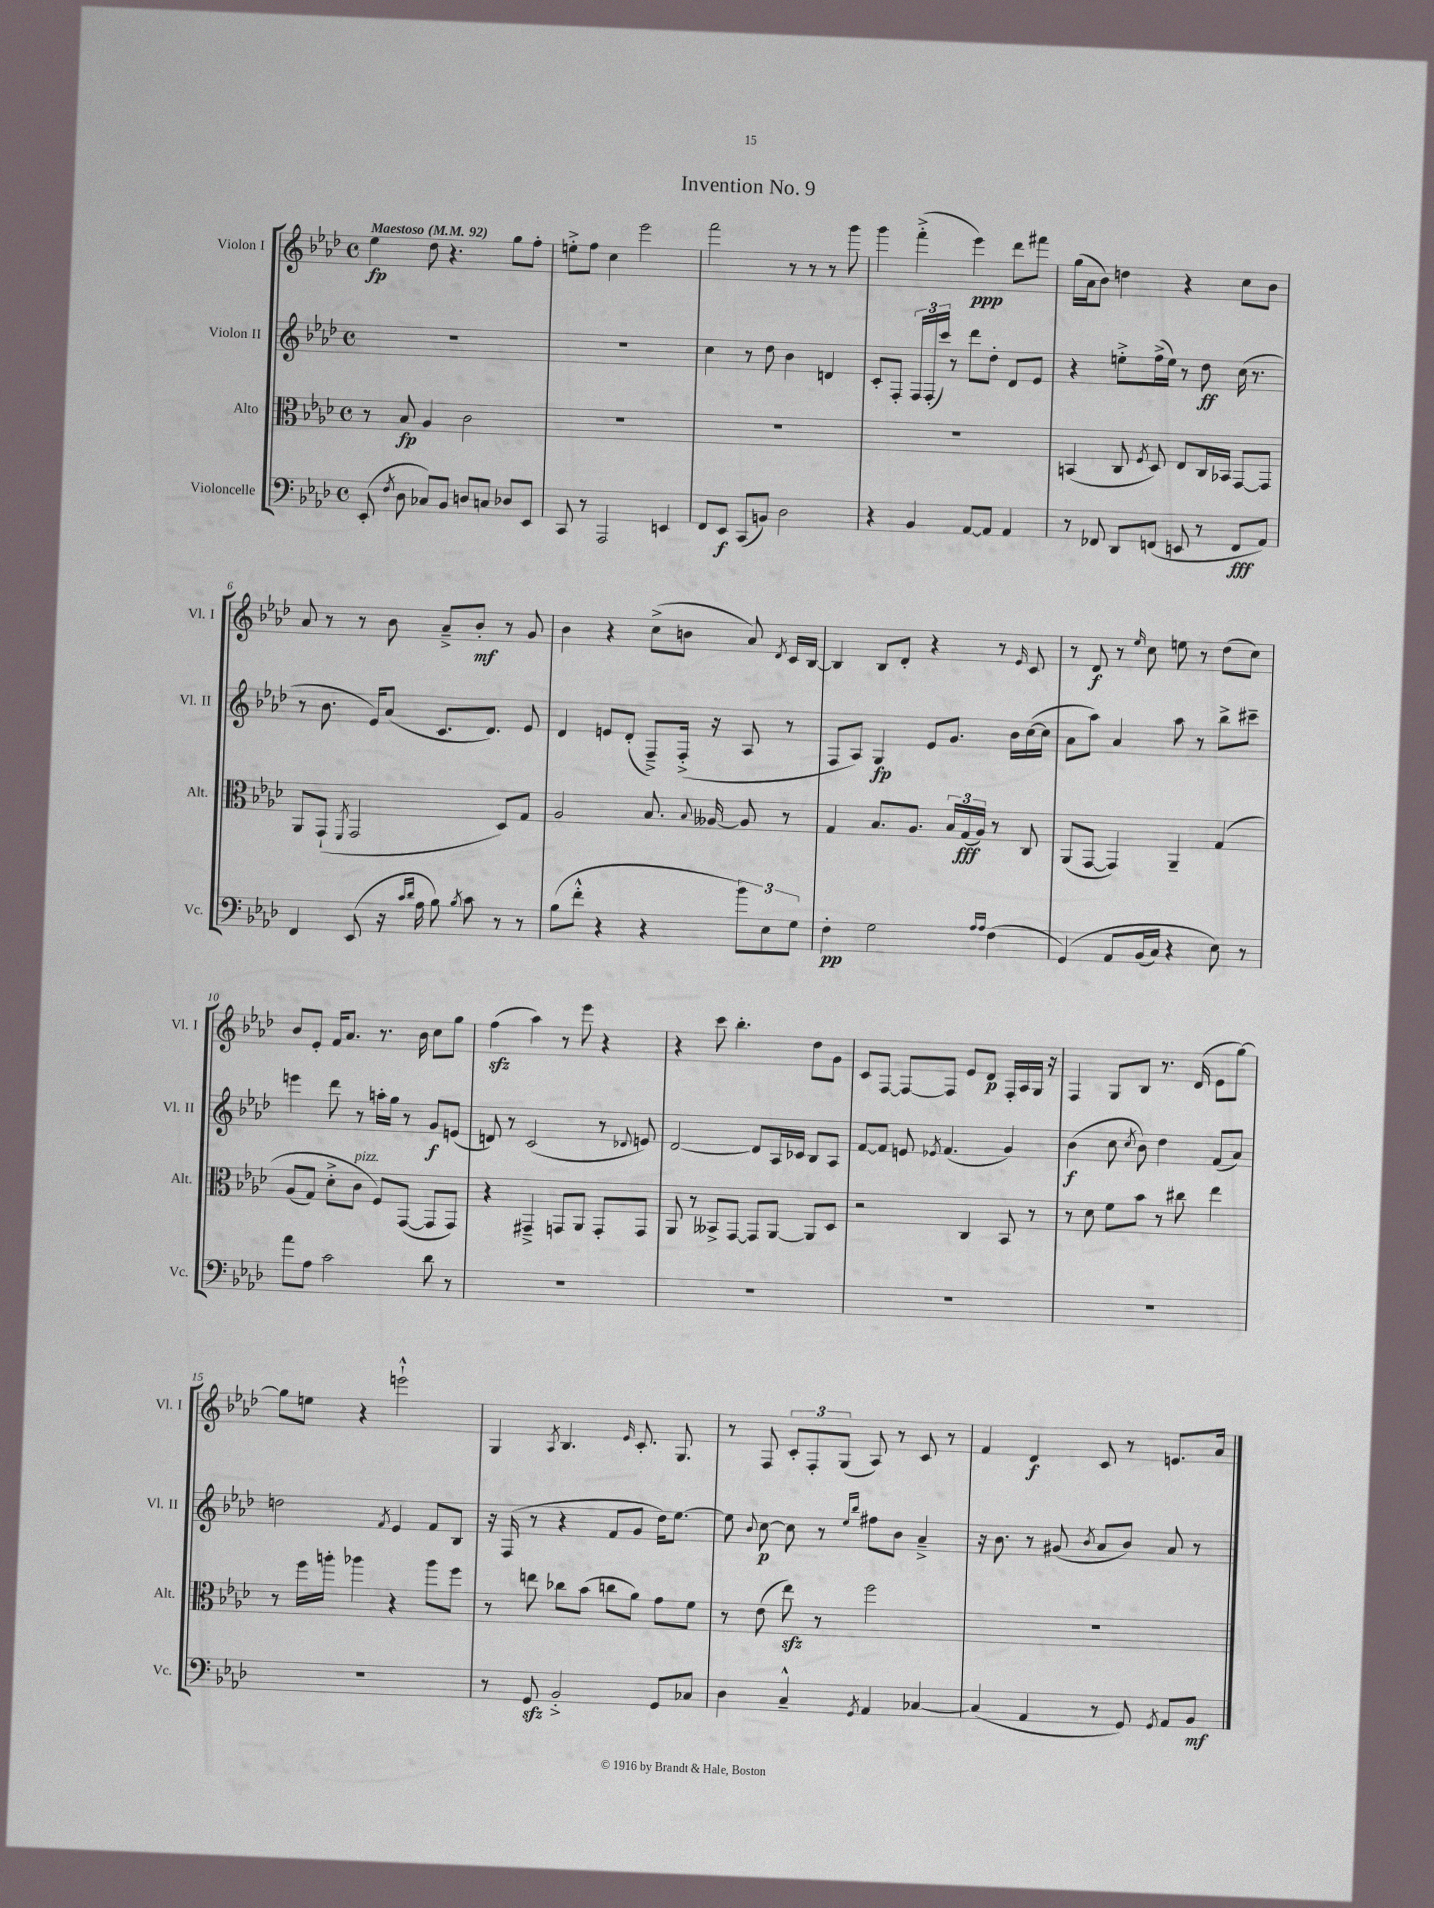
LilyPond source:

\header { title = "Invention No. 9" }
<<
\new StaffGroup <<
\new Staff = "s0" \with { instrumentName = "Violon I" shortInstrumentName = "Vl. I" } {
    \clef treble \key aes \major \defaultTimeSignature \time 4/4 \tempo "Maestoso" 4 = 92
    \autoBeamOff ees''4\fp des''8 r4. g''8[ f''8]-. |
    e''8[-.-> f''8] c''4 ees'''2 |
    f'''2 r8 r8 r8 g'''8 |
    g'''4 f'''4-.->( ees'''4\ppp) des'''8[ fis'''8] |
    g''16[( aes'16 bes'8]) d''4 r4 c''8[ bes'8] |
    aes'8 r8 r8 bes'8 aes'8[---> bes'8]-.\mf r8 g'8 |
    bes'4 r4 c''8[->( b'8] aes'8) \acciaccatura { des'8 } c'16[ bes16]~ |
    bes4 bes8[ des'8]-. r4 r8 \grace { ees'16 } c'8 |
    r8 des'8\f r8 \grace { ees''16 } c''8 e''8 r8 des''8[( c''8]) |
    bes'8[ ees'8]-. f'16[ aes'8.] r8. bes'16 c''8[ g''8] |
    f''4\sfz( aes''4) r8 ees'''8 r4 |
    r4 c'''8 bes''4.-. des''8[ g'8] |
    c'8[ f8]~ f8[~ f8] ees'8[ des'8]\p f16[-. aes16 g16] r16 |
    f4 g8[ bes8] r8. des'16( ees'8[ g''8]~) |
    g''8[ e''8] r4 e'''2-!-^ |
    g4 \acciaccatura { aes8 } bes4. \grace { ees'16 } c'8.-. g8. |
    r8 f8 \tuplet 3/2 { c'8[-. f8-. g8]( } aes8) r8 c'8 r8 |
    f'4 des'4\f c'8 r8 e'8.[ aes'16] \bar "|." |
}
\new Staff = "s1" \with { instrumentName = "Violon II" shortInstrumentName = "Vl. II" } {
    \clef treble \key aes \major \defaultTimeSignature \time 4/4
    \autoBeamOff R1 |
    R1 |
    c''4 r8 des''8 bes'4 d'4 |
    c'8[-. f8]-. \tuplet 3/2 { f16[ f16-.( c'''16]) } r8 des'''8[ des''8]-. des'8[ ees'8] |
    r4 e''8[-.-> f''16->( e''16]) r8 des''8\ff c''16( r8. |
    r8 bes'8. ees'16[) aes'8]( c'8.[ des'8.]) ees'8 |
    des'4 e'8[ des'8]-.( f8[--->) f16]-.->( r16 aes8 r8 |
    f8[ aes8]) g4\fp ees'8[ g'8.] bes'16[ c''16~( c''16] |
    aes'8[ aes''8]) aes'4 aes''8 r8 bes''8[-> cis'''8]-- |
    e'''4 des'''8 r8 a''16[-. g''16] r8 g'8[\f e'8]( |
    d'8) r8 c'2( r8 \appoggiatura { des'8 } e'8) |
    des'2~ des'8[ aes16 ces'16] bes8[ aes8] |
    f'8[~ f'8] e'8 \acciaccatura { ees'8 } f'4.( g'4) |
    bes'4\f( c''8 \acciaccatura { c''8 } bes'8) des''4 f'8[( aes'8]) |
    d''2 \acciaccatura { f'8 } ees'4 f'8[ bes8] |
    r16 f16( r8 r4 f'8[ g'8] des''16[) ees''8.]~ |
    ees''8 \appoggiatura { bes'8 } c''8~\p c''8 r8 \grace { ees''16[ bes''16] } fis''8[ bes'8] aes'4---> |
    r16 bes'8. r8 gis'8( \acciaccatura { bes'8 } aes'8[ bes'8]) aes'8 r8 \bar "|." |
}
\new Staff = "s2" \with { instrumentName = "Alto" shortInstrumentName = "Alt." } {
    \clef alto \key aes \major \defaultTimeSignature \time 4/4
    \autoBeamOff r8 bes8\fp aes4 c'2 |
    R1 |
    R1 |
    R1 |
    b,4( c8 \acciaccatura { f8 } des8) ees8[ c16 bes,16] g,8[~ g,8] |
    aes,8[ g,8]-!( \acciaccatura { f,8 } g,2 des8[) g8] |
    aes2 bes8. \appoggiatura { bes8 } aeses16~ aeses8 r8 |
    g4 bes8.[ aes8.] \tuplet 3/2 { bes16[ g16\fff( aes16]) } r8 c8 |
    aes,8[( g,8]~ g,4) aes,4-- g4\( |
    aes8[( g8]) des'8[-.-> c'8]^\markup { \italic "pizz." } f8[\) g,8]~( g,8[ g,8]) |
    r4 gis,4---> g,8[ aes,8] g,8[-. g,8] |
    aes,8 r8 beses,8[-> g,8]~ g,8[ aes,8]~ aes,8[ des8] |
    r2 c4 bes,8 r8 |
    r8 des'8 f'8[ bes'8] r8 cis''8 ees''4 |
    r8 f''16[ a''16]-. aes''4 r4 aes''8[ f''8] |
    r8 e''8 ces''8[ bes'8]( c''8[ aes'8]) g'8[ f'8] |
    r8 ees'8( ees''8\sfz) r8 f''2 |
    R1 \bar "|." |
}
\new Staff = "s3" \with { instrumentName = "Violoncelle" shortInstrumentName = "Vc." } {
    \clef bass \key aes \major \defaultTimeSignature \time 4/4
    \autoBeamOff ees,8-.( \acciaccatura { f8 } des8 ces8[) bes,8] d8[ c8] des8[ ees,8] |
    c,8 r8 aes,,2 e,4 |
    f,8[ ees,8]\f c,8[( b,8]) des2 |
    r4 bes,4 aes,8[~ aes,8] aes,4 |
    r8 fes,8 des,8[ f,8]( e,8 r8 f,8[\fff aes,8]) |
    f,4 ees,8( r16 \grace { c'16[ des'16] } aes16 bes8) \acciaccatura { bes8 } c'8 r8 r8 |
    bes8[( f'8]-.-^ r4 r4 \tuplet 3/2 { bes'8[) ees8 g8] } |
    f4-.\pp g2 \grace { aes16[ aes16] } f4( |
    g,4)\( aes,8[ bes,16( c16]) r4 ees8\) r8 |
    aes'8[ aes8] c'2 des'8 r8 |
    R1 |
    R1 |
    R1 |
    R1 |
    R1 |
    r8 g,8\sfz bes,2-.-> g,8[ ces8] |
    des4 c4---^ \acciaccatura { g,8 } aes,4 ces4~ |
    ces4( aes,4 r8 g,8) \acciaccatura { g,8 } aes,8[ bes,8]\mf \bar "|." |
}
>>
>>
